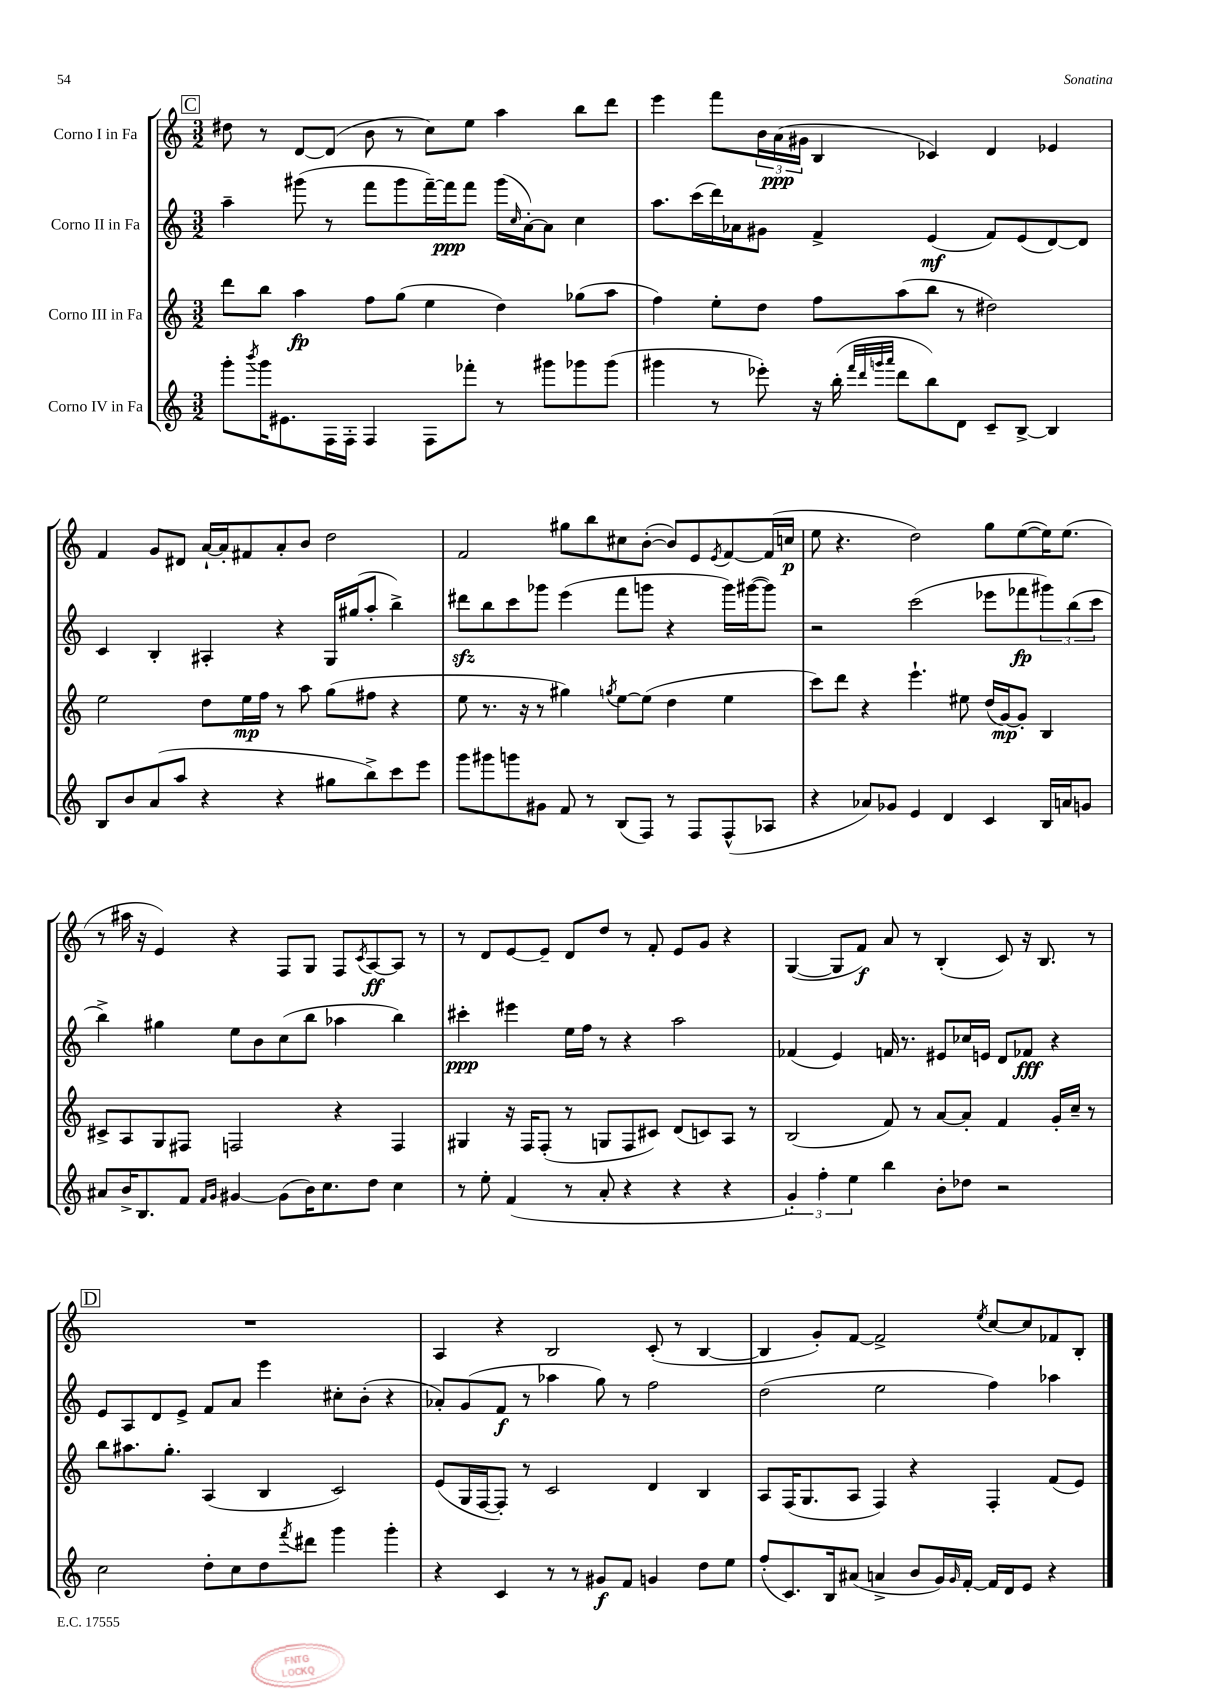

**kern	**dynam	**kern	**dynam	**kern	**dynam	**kern	**dynam
*part4	*part4	*part3	*part3	*part2	*part2	*part1	*part1
*staff4	*staff4	*staff3	*staff3	*staff2	*staff2	*staff1	*staff1
*I"Corno IV in Fa	*	*I"Corno III in Fa	*	*I"Corno II in Fa	*	*I"Corno I in Fa	*
*clefG2	*	*clefG2	*	*clefG2	*	*clefG2	*
*k[]	*	*k[]	*	*k[]	*	*k[]	*
*M3/2	*	*M3/2	*	*M3/2	*	*M3/2	*
!!LO:REH:place=s1:t=C
=67	=67	=67	=67	=67	=67	=67	=67
8ggg'\L	.	8ddd\L	.	4aa~\	.	8dd#X\	.
8qbbb/	.	.	.	.	.	.	.
16ggg\K	.	8bb\J	.	.	.	8r	.
8.e#X\	.	.	.	.	.	.	.
.	.	4aa\	fp	(8ggg#X\	.	[8d/L	.
16F\L	.	.	.	8r	.	(8d/J]	.
16F'\JJ	.	.	.	.	.	.	.
4F/	.	8ff\L	.	8fff\L	.	8b\	.
.	.	(8gg\J	.	8ggg#\	.	8r	.
8F\L	.	4ee\	.	[16fff~\L)	.	8cc\L)	.
.	.	.	.	16fff\J]	ppp	.	.
8fff-X'\J	.	.	.	8fff\J	.	8ee\J	.
8r	.	4dd\)	.	(16ggg#\LL	.	4aa\	.
.	.	.	.	16qqcc/	.	.	.
.	.	.	.	[16a'\J)	.	.	.
8ggg#X\L	.	.	.	8a\J]	.	.	.
8ggg-X\	.	(8gg-X\L	.	4cc\	.	8bb\L	.
(8ggg-\J	.	8aa\J	.	.	.	8ddd\J	.
=68	=68	=68	=68	=68	=68	=68	=68
4ggg#X\	.	4ff\)	.	8.aa\L	.	4eee\	.
.	.	.	.	(16ccc\L	.	.	.
8r	.	8ee'\L	.	16ddd\)	.	8fff\L	.
.	.	.	.	16a-X\J	.	.	.
8eee-X'\)	.	8dd\J	.	8g#X\J	.	24b\L	.
.	.	.	.	.	.	(24a\	ppp
.	.	.	.	.	.	24g#X\JJ	.
16r	.	8ff\L	.	4f^/	.	4B/	.
(16bb'\	.	.	.	.	.	.	.
32qqfff/LLL	.	.	.	.	.	.	.
32qqddd/	.	.	.	.	.	.	.
32qqgggn/	.	.	.	.	.	.	.
32qqaaa/JJJ	.	.	.	.	.	.	.
8ddd\L	.	(8aa\	.	.	.	.	.
8bb\)	.	8bb\J	.	(4e/	mf	4c-X/)	.
8d\J	.	8r	.	.	.	.	.
8c~/L	.	2dd#X\)	.	8f/L)	.	4d/	.
[8B^/J	.	.	.	(8e/	.	.	.
4B/]	.	.	.	[8d/)	.	4e-X/	.
.	.	.	.	8d/J]	.	.	.
!!LO:LB:g=z
=69	=69	=69	=69	=69	=69	=69	=69
8B/L	.	2ee\	.	4c/	.	4f/	.
8b/	.	.	.	.	.	.	.
(8a/	.	.	.	4B'/	.	8g/L	.
8aa/J	.	.	.	.	.	8d#X/J	.
4r	.	8dd\L	.	4A#X'/	.	[16a`/LL	.
.	.	.	.	.	.	16a'/J]	.
.	.	16ee\L	mp	.	.	8f#X/	.
.	.	16ff\JJ	.	.	.	.	.
4r	.	8r	.	4r	.	8a'/	.
.	.	8aa\	.	.	.	8b/J	.
8gg#X\L	.	(8gg\L	.	16G/LL	.	2dd\	.
.	.	.	.	(16gg#X/J	.	.	.
8bb^\)	.	8ff#X\J	.	8aa'/J	.	.	.
8ccc\	.	4r	.	4bb^\)	.	.	.
8eee\J	.	.	.	.	.	.	.
=70	=70	=70	=70	=70	=70	=70	=70
8ggg\L	.	8ee\	.	8ddd#Xzz\L	.	2f/	.
8ggg#X\	.	8.r	.	8bb\	.	.	.
8gggn\	.	.	.	8ccc\	.	.	.
.	.	16r	.	.	.	.	.
8g#X\J	.	8r	.	8ggg-X\J	.	.	.
8f/	.	4gg#X\)	.	(4eee\	.	8gg#X\L	.
8r	.	.	.	.	.	8bb\	.
.	.	8qggn/	.	.	.	.	.
(8B/L	.	[8ee\L	.	8fff\L	.	8cc#X\	.
8F/J)	.	(8ee\J]	.	8gggn\J	.	([8b'\J	.
8r	.	4dd\	.	4r	.	8b/L])	.
8F/L	.	.	.	.	.	8e/	.
.	.	.	.	.	.	8qe/	.
(8F^^/	.	4ee\	.	16ggg\LL)	.	[8f/	.
.	.	.	.	([16ggg#X\J	.	.	.
8A-X/J	.	.	.	8ggg#\J])	.	(16f/L]	.
.	.	.	.	.	.	16ccn/JJ	p
=71	=71	=71	=71	=71	=71	=71	=71
4r	.	8ccc\L)	.	2r	.	8ee\	.
.	.	8ddd\J	.	.	.	4.r	.
8a-X/L)	.	4r	.	.	.	.	.
8g-X/J	.	.	.	.	.	.	.
4e/	.	4.eee`\	.	(2ccc\	.	2dd\)	.
4d/	.	.	.	.	.	.	.
.	.	8ee#X\	.	.	.	.	.
4c/	.	(16dd/LL	.	8eee-X\L	.	8gg\L	.
.	.	[16g/J)	mp	.	.	.	.
.	.	8g'/J]	.	8fff-X\	fp	([8ee\	.
16B/LL	.	4B/	.	12ggg#X\)	.	16ee\K])	.
16an/J	.	.	.	.	.	(8.ee\J	.
.	.	.	.	(12bb\	.	.	.
8gn/J	.	.	.	.	.	.	.
.	.	.	.	12ccc\J	.	.	.
!!LO:LB:g=z
=72	=72	=72	=72	=72	=72	=72	=72
8a#X/L	.	8c#X^/L	.	4bb^\)	.	8r	.
16b^/K	.	8A/	.	.	.	16aa#X\	.
8.B/	.	.	.	.	.	16r	.
.	.	8G/	.	4gg#X\	.	4e/)	.
8f/J	.	8F#X/J	.	.	.	.	.
16qqf/LL	.	.	.	.	.	.	.
16qqg/JJ	.	.	.	.	.	.	.
[4g#X/	.	2Fn/	.	8ee\L	.	4r	.
.	.	.	.	8b\	.	.	.
(8g#\L]	.	.	.	(8cc\	.	8F/L	.
16b\K)	.	.	.	8bb\J	.	8G/J	.
8.cc\	.	.	.	.	.	.	.
.	.	4r	.	4aa-X\	.	8F/L	.
.	.	.	.	.	.	8qc/	.
8dd\J	.	.	.	.	.	[8A/	ff
4cc\	.	4F/	.	4bb\)	.	8A/J]	.
.	.	.	.	.	.	8r	.
=73	=73	=73	=73	=73	=73	=73	=73
8r	.	4G#X/	.	4ccc#X'\	ppp	8r	.
8ee'\	.	.	.	.	.	8d/L	.
(4f/	.	16r	.	4eee#X\	.	[8e/	.
.	.	16F/KL	.	.	.	.	.
.	.	(8F'/J	.	.	.	8e~/J]	.
8r	.	8r	.	16ee\LL	.	8d/L	.
.	.	.	.	16ff\JJ	.	.	.
8a'/	.	8Gn/L	.	8r	.	8dd/J	.
4r	.	8F/	.	4r	.	8r	.
.	.	8c#X/J)	.	.	.	8f'/	.
4r	.	(8d/L	.	2aa\	.	8e/L	.
.	.	8cn/)	.	.	.	8g/J	.
4r	.	8A/J	.	.	.	4r	.
.	.	8r	.	.	.	.	.
=74	=74	=74	=74	=74	=74	=74	=74
6g'/)	.	(2B/	.	(4f-X/	.	([4G/	.
6ff'\	.	.	.	.	.	.	.
.	.	.	.	4e/)	.	8G/L]	.
6ee\	.	.	.	.	.	.	.
.	.	.	.	.	.	8f/J)	f
4bb\	.	8f/)	.	16fn/	.	8a/	.
.	.	.	.	8.r	.	.	.
.	.	8r	.	.	.	8r	.
8b'\L	.	[8a/L	.	8e#X/L	.	(4B'/	.
8dd-X\J	.	8a'/J]	.	16cc-X/L	.	.	.
.	.	.	.	16en/JJ	.	.	.
2r	.	4f/	.	8d/L	.	8c/)	.
.	.	.	.	8f-X/J	fff	16r	.
.	.	.	.	.	.	8.B/	.
.	.	16g'/LL	.	4r	.	.	.
.	.	16cc~/JJ	.	.	.	.	.
.	.	8r	.	.	.	8r	.
!!LO:LB:g=z
!!LO:REH:place=s1:t=D
=75	=75	=75	=75	=75	=75	=75	=75
2cc\	.	8bb\L	.	8e/L	.	1.r	.
.	.	8.aa#X\	.	8A/	.	.	.
.	.	.	.	8d/	.	.	.
.	.	8.gg'\J	.	.	.	.	.
.	.	.	.	8e^/J	.	.	.
8dd'\L	.	(4A/	.	8f/L	.	.	.
8cc\	.	.	.	8a/J	.	.	.
8dd\	.	4B/	.	4eee\	.	.	.
8qfff/	.	.	.	.	.	.	.
8ddd#X\J	.	.	.	.	.	.	.
4ggg\	.	2c/)	.	8cc#X'\L	.	.	.
.	.	.	.	(8b'\J	.	.	.
4ggg'\	.	.	.	4r	.	.	.
=76	=76	=76	=76	=76	=76	=76	=76
4r	.	(8e/L	.	8a-X'/L)	.	4A/	.
.	.	16G/L	.	(8g/	.	.	.
.	.	[16F/J	.	.	.	.	.
4c/	.	8F'/J])	.	8f/J	f	4r	.
.	.	8r	.	8r	.	.	.
8r	.	2c/	.	4aa-X\	.	2B/	.
8r	.	.	.	.	.	.	.
8g#X/L	f	.	.	8gg\)	.	.	.
8f/J	.	.	.	8r	.	.	.
4gn/	.	4d/	.	2ff\	.	(8c'/	.
.	.	.	.	.	.	8r	.
8dd\L	.	4B/	.	.	.	[4B/	.
8ee\J	.	.	.	.	.	.	.
=77	=77	=77	=77	=77	=77	=77	=77
(8ff'/L	.	8A/L	.	(2dd\	.	4B/]	.
8.c/)	.	(16F/K	.	.	.	.	.
.	.	8.G/	.	.	.	.	.
.	.	.	.	.	.	8g'/L)	.
16B/k	.	.	.	.	.	.	.
(8a#X/J	.	8A/J	.	.	.	[8f/J	.
4an^/	.	4F/)	.	2ee\	.	2f^/]	.
8b/L	.	4r	.	.	.	.	.
16g/L)	.	.	.	.	.	.	.
16qqg/	.	.	.	.	.	.	.
[16f'/JJ	.	.	.	.	.	.	.
.	.	.	.	.	.	8qee/	.
16f/LL]	.	4F'/	.	4ff\)	.	[8cc/L	.
16d/J	.	.	.	.	.	.	.
8e/J	.	.	.	.	.	8cc/]	.
4r	.	(8f/L	.	4aa-X\	.	8f-X/	.
.	.	8e/J)	.	.	.	8B'/J	.
==	==	==	==	==	==	==	==
*-	*-	*-	*-	*-	*-	*-	*-
